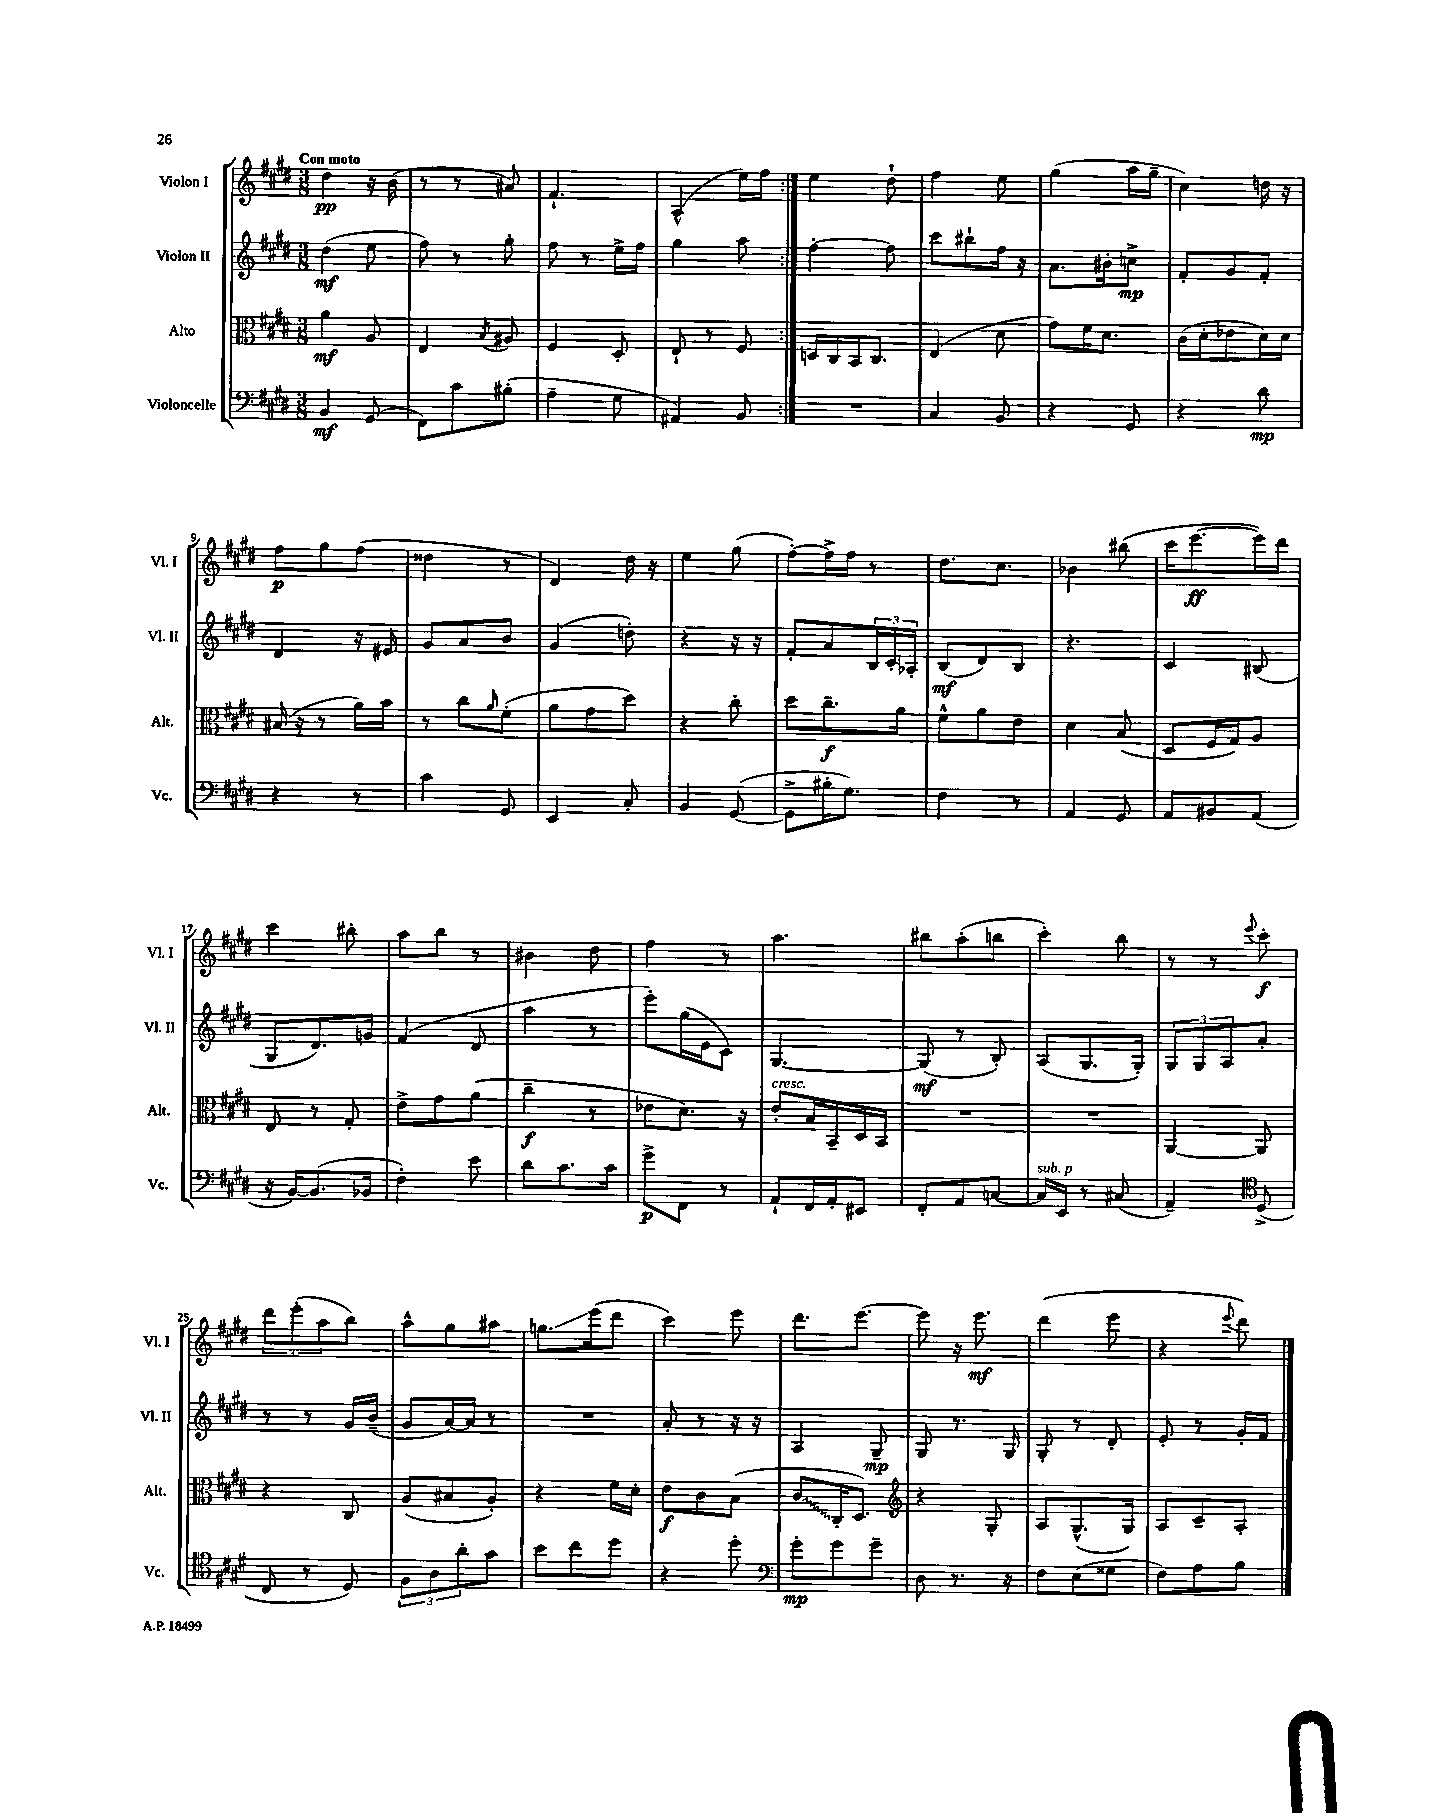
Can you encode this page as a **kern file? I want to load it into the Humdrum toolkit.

**kern	**kern	**kern	**kern
*staff4	*staff3	*staff2	*staff1
*clefF4	*clefC3	*clefG2	*clefG2
*k[f#c#g#d#]	*k[f#c#g#d#]	*k[f#c#g#d#]	*k[f#c#g#d#]
*M3/8	*M3/8	*M3/8	*M3/8
4BB/	4a\	(4dd#\	4dd#\
(8GG#/	8A/	8ee\	16r
.	.	.	(16b\
=	=	=	=
8FF#\L)	4E/	8ff#\)	8r
8c#\	.	8r	8r
.	8qB/	.	.
(8B#'\J	8A#/	8gg#'\	8a#/)
=	=	=	=
4A~\	4F#/	8ff#\	4.f#`/
.	.	8r	.
8G#\	8D#'/	16ee^\LL	.
.	.	16ff#\JJ	.
=	=	=	=
4AA#/)	8E`/	4gg#\	(4A^^/
.	8r	.	.
8BB/	8F#/	8aa\	16ee\LL)
.	.	.	16ff#\JJ
=:|!	=:|!	=:|!	=:|!
4.r	16D/LL	[4ff#'\	4ee\
.	16C#/	.	.
.	16BB/J	.	.
.	8.C#/J	.	.
.	.	8ff#\]	8dd#`\
=	=	=	=
4C#/	(4E/	8ccc#\L	4ff#\
.	.	8bb#`\	.
8BB/	8d#\	16ff#\Jk	8ee\
.	.	16r	.
=	=	=	=
4r	8g#\L)	8.a\L	(4gg#\
.	16f#\K	.	.
.	8.d#\J	16b#'\k	.
8GG#/	.	8cc^\J	16aa\LL
.	.	.	16gg#~\JJ
=	=	=	=
4r	(16c#\LL	8f#'/L	4cc#\)
.	16d#'\J	.	.
.	8e-\	8g#/	.
8d#\	16d#\L)	8f#'/J	16dd\
.	16d#\JJ	.	16r
=	=	=	=
4r	(16B#/	4d#/	8ff#\L
.	16r	.	.
.	8r	.	8gg#\
8r	16a\LL)	16r	(8ff#\J
.	16b\JJ	16e#/	.
=	=	=	=
4c#\	8r	8g#/L	4dd##\
.	8cc#\L	8a/	.
.	16qqa/	.	.
8GG#/	(8f#'\J	8b/J	8r
=	=	=	=
4EE/	8a\L	(4g#/	4d#/)
.	8g#\	.	.
8C#'/	8dd#\J)	8dd'\)	16dd#\
.	.	.	16r
=	=	=	=
4BB/	4r	4r	4ee\
([8GG#/	8cc#'\	16r	(8gg#\
.	.	16r	.
=	=	=	=
8GG#^\]L	8dd#\L	8f#'/L	[8ff#'\L)
16B#'\K	8.cc#~\	8a/	16ff#^\]L
8.G#\J)	.	.	16ff#\JJ
.	.	24B/L	8r
.	.	24c#'/	.
.	16a\Jk	.	.
.	.	24A-'/JJ	.
=	=	=	=
4F#\	8f#^^\L	(8B/L	8.dd#\L
.	8a\	8d#/)	.
.	.	.	8.cc#\J
8r	8e\J	8B/J	.
=	=	=	=
4AA/	4d#\	4.r	4b-\
8GG#/	(8B/	.	(8bb#\
=	=	=	=
8AA/L	8D#/L	4c#/	16ccc#\LK
.	.	.	[8.eee\
8BB#/	16F#/L	.	.
.	16G#/J)	.	.
(8AA/J	8A/J	(8B#/	16eee\]L)
.	.	.	16ddd#\JJ
=	=	=	=
16r	8E/	8G#/L	4ccc#\
[16BB/LK)	.	.	.
(8.BB/]	8r	8.d#/)	.
.	8G#'/	.	8bb#'\
16BB-/Jk	.	16g/Jk	.
=	=	=	=
4F#'\)	8e^\L	(4f#/	8aa\L
.	8g#\	.	8bb\J
8e\	(8a\J	8d#/	8r
=	=	=	=
8d#\L	4cc#~\	4aa\	4b#\
8.c#\	.	.	.
.	8r	8r	8dd#\
16c#\Jk	.	.	.
=	=	=	=
8g#^\L	8e-\L	8eee'\L)	4ff#\
8FF#\J	8.d#\J)	(16gg#\L	.
.	.	16e\J	.
8r	.	8c#\J)	8r
.	16r	.	.
=	=	=	=
8AA`/L	8e'/L	[4.G#/	4.aa\
16FF#/L	16B/L	.	.
16AA'/J	16BB~/	.	.
8EE#/J	16D#/	.	.
.	16BB/JJ	.	.
=	=	=	=
8FF#'/L	4.r	(8G#/]	8bb#\L
8AA/	.	8r	(8aa'\
[8C/J	.	8B'/)	8bb\J
=	=	=	=
16C/]LL	4.r	(8A/L	4ccc#'\)
16EE/JJ	.	.	.
8r	.	8.G#/	.
(8C#/	.	.	8bb\
.	.	16G#'/Jk)	.
=	=	=	=
4AA~/)	[4AA/	12G#/L	8r
.	.	12G#/	.
.	.	.	8r
.	.	12A/	.
*clefC4	*	*	*
.	.	.	8qqeee/
(8D#^/	8AA/]	8a'/J	8ccc#'\
=	=	=	=
8C#/	4r	8r	12ddd#\L
.	.	.	(12eee'\
8r	.	8r	.
.	.	.	12aa\
8D#/)	8C#/	16g#/LL	8bb\J)
.	.	(16b~/JJ	.
=	=	=	=
12F#\L	(8A/L	8g#/L	8aa^^\L
12A\	.	.	.
.	8B#/	[16a/L)	8gg#\
12a'\	.	.	.
.	.	16a/]JJ	.
8g#\J	8A'/J)	8r	8aa#\J
=	=	=	=
8b\L	4r	4.r	8.gg\L
8cc#\	.	.	.
.	.	.	(16eee\k
8dd#\J	16f#\LL	.	8ddd#\J
.	16d#'\JJ	.	.
=	=	=	=
4r	8e\L	8a'/	4ccc#\)
.	8c#\	8r	.
8dd#'\	(8B\J	16r	8eee\
.	.	16r	.
=	=	=	=
*clefF4	*	*	*
8g#'\L	8c#/L	4A/	8.ddd#\L
8g#\	16C#'/K	.	.
.	8.D#/J)	.	[8.eee\J
8g#~\J	.	8G#~/	.
=	=	=	=
*	*clefG2	*	*
8D#\	4r	8G#/	8eee\]
8.r	.	8.r	16r
.	.	.	8.eee\
.	8G#'/	.	.
16r	.	16G#/	.
=	=	=	=
8F#\L	8A/L	8G#'/	(4ddd#\
(8E\	(8.G#^^/	8r	.
8G##\J	.	8d#'/	8eee\
.	16G#/Jk)	.	.
=	=	=	=
8F#\L)	8A/L	8e'/	4r
8A\	8c#~/	8r	.
.	.	.	8qqeee/
8B\J	8A'/J	16g#'/LL	8ddd#\)
.	.	16f#/JJ	.
==	==	==	==
*-	*-	*-	*-
